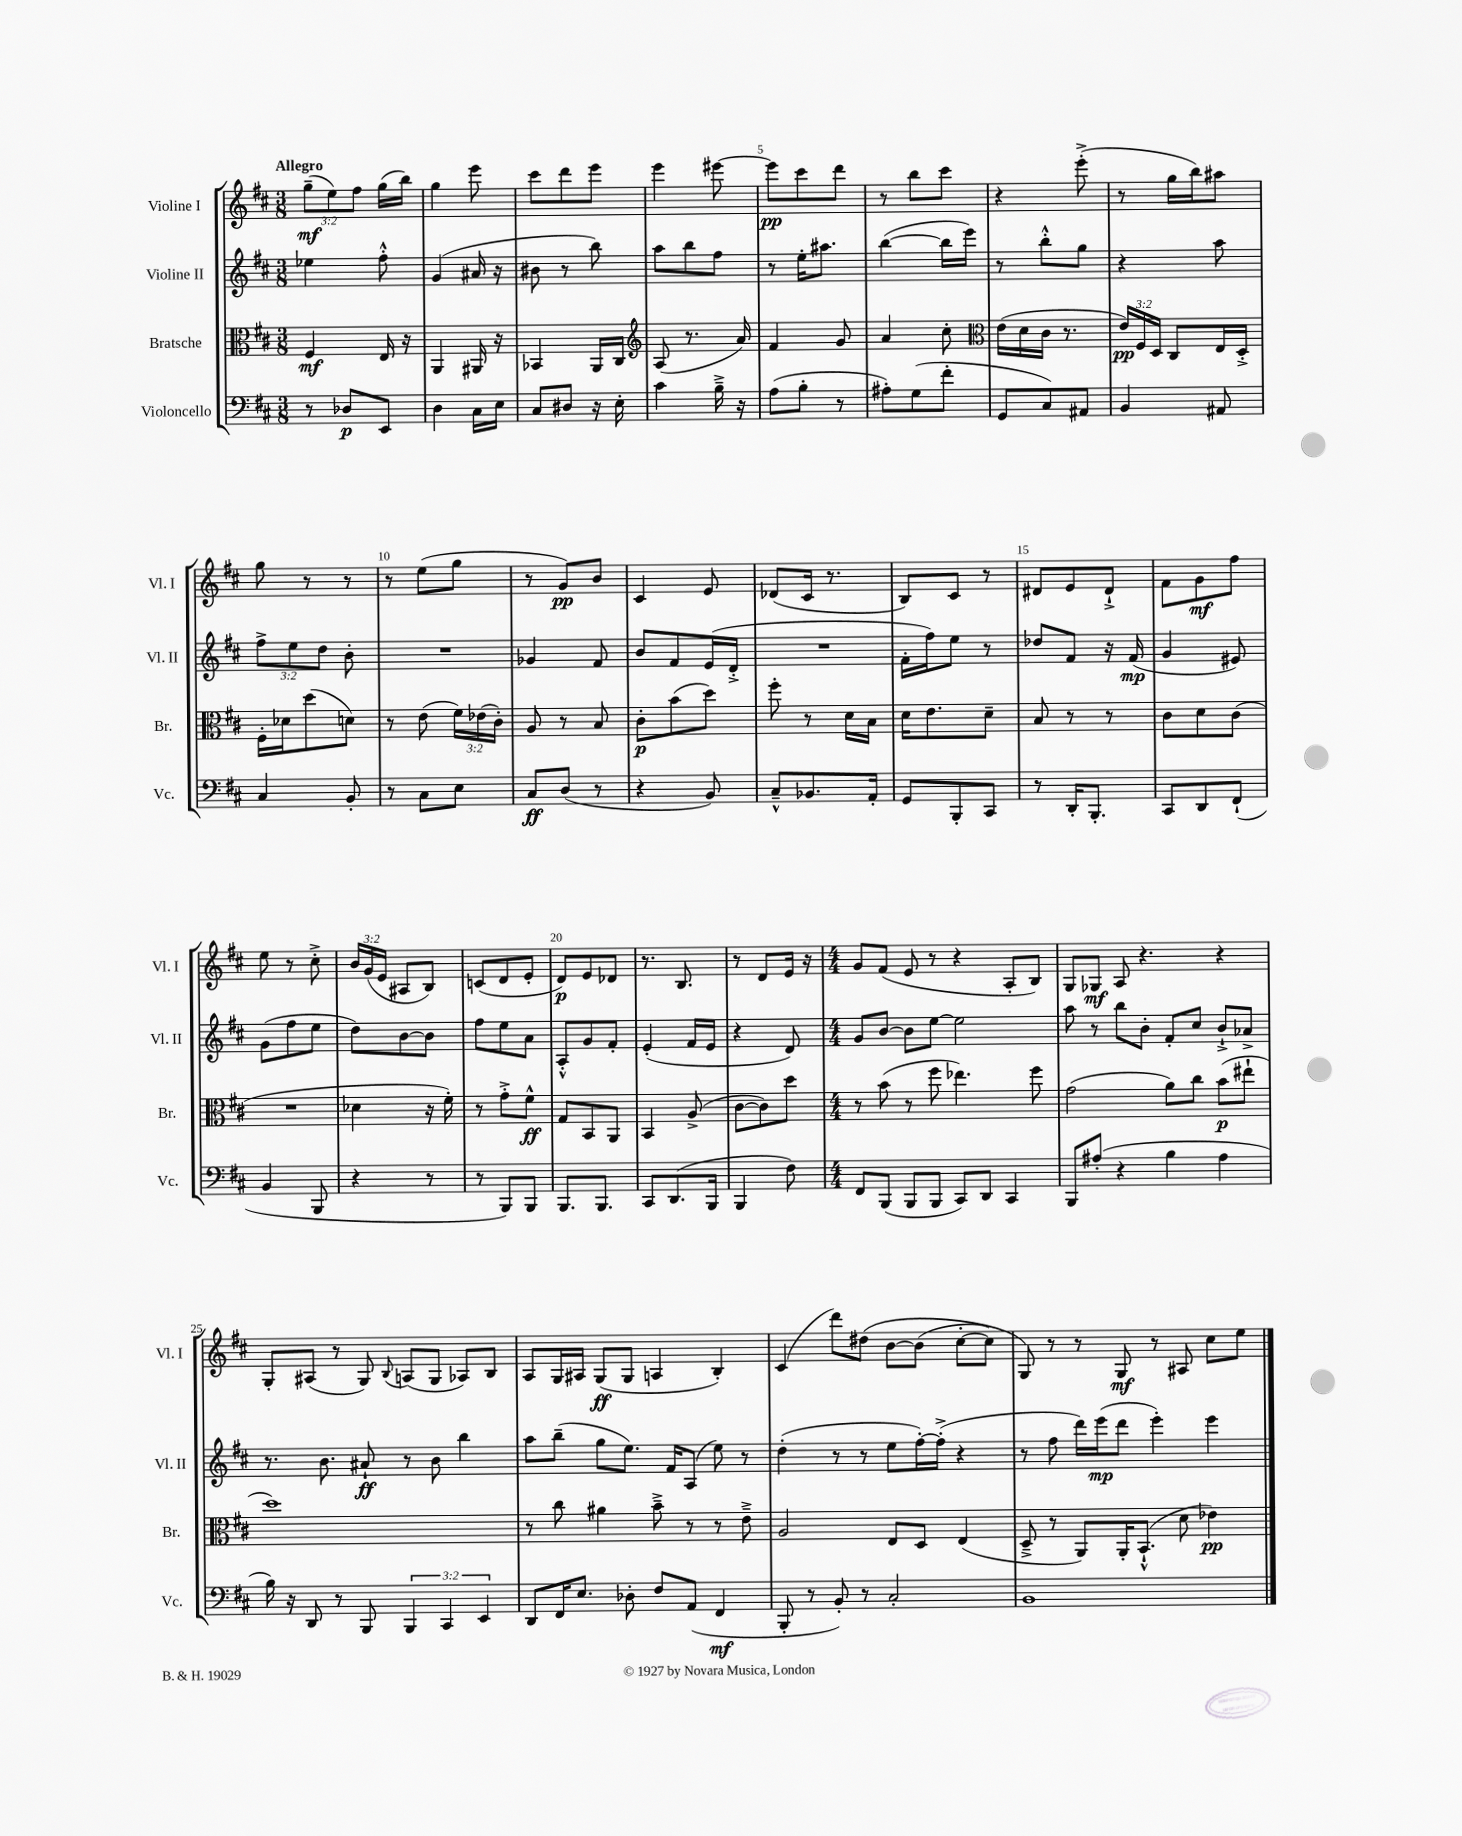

**kern	**dynam	**kern	**dynam	**kern	**dynam	**kern	**dynam
*part4	*part4	*part3	*part3	*part2	*part2	*part1	*part1
*staff4	*staff4	*staff3	*staff3	*staff2	*staff2	*staff1	*staff1
*I"Violoncello	*	*I"Bratsche	*	*I"Violine II	*	*I"Violine I	*
*I'Vc.	*	*I'Br.	*	*I'Vl. II	*	*I'Vl. I	*
*clefF4	*	*clefC3	*	*clefG2	*	*clefG2	*
*k[f#c#]	*	*k[f#c#]	*	*k[f#c#]	*	*k[f#c#]	*
*M3/8	*	*M3/8	*	*M3/8	*	*M3/8	*
=1	=1	=1	=1	=1	=1	=1	=1
!	!	!	!	!	!	!LO:TX:a:B:t=Allegro	!
8r	.	4F#/	mf	4ee-X\	.	(12gg~\L	mf
.	.	.	.	.	.	12ee\)	.
8D-X/L	p	.	.	.	.	.	.
.	.	.	.	.	.	12ff#\J	.
8EE/J	.	16E/	.	8ff#'^^\	.	(16gg\LL	.
.	.	16r	.	.	.	16bb\JJ)	.
=2	=2	=2	=2	=2	=2	=2	=2
4D\	.	4AA/	.	(4g/	.	4gg\	.
16C#\LL	.	16AA#X/	.	16a#X/	.	8eee\	.
16E\JJ	.	16r	.	16r	.	.	.
=3	=3	=3	=3	=3	=3	=3	=3
8C#/L	.	4BB-X/	.	8b#X\	.	8ccc#\L	.
8D#X/J	.	.	.	8r	.	8ddd\	.
16r	.	16AA/LL	.	8bb\)	.	8eee\J	.
16E'\	.	16C#/JJ	.	.	.	.	.
=4	=4	=4	=4	=4	=4	=4	=4
*	*	*clefG2	*	*	*	*	*
4c#\	.	(8A/	.	8aa\L	.	4eee\	.
.	.	8.r	.	8bb\	.	.	.
16B~^\	.	.	.	8ff#\J	.	[8eee#X\	.
16r	.	16a/)	.	.	.	.	.
=5	=5	=5	=5	=5	=5	=5	=5
(8A\L	.	4f#/	.	8r	.	8eee#\L]	pp
8B'\J	.	.	.	16ee'\KL	.	8ccc#\	.
.	.	.	.	8.aa#X\J	.	.	.
8r	.	8g/	.	.	.	8ddd\J	.
=6	=6	=6	=6	=6	=6	=6	=6
8A#X'\L)	.	4a/	.	([4bb\	.	8r	.
(8G\	.	.	.	.	.	8bb\L	.
8f#'\J	.	8cc#'\	.	16bb\LL]	.	8ccc#\J	.
.	.	.	.	16eee\JJ)	.	.	.
=7	=7	=7	=7	=7	=7	=7	=7
*	*	*clefC3	*	*	*	*	*
8GG/L	.	(16e\LL	.	8r	.	4r	.
.	.	16d\	.	.	.	.	.
8C#/)	.	16c#\JJ	.	8bb'^^\L	.	.	.
.	.	8.r	.	.	.	.	.
8AA#X/J	.	.	.	8gg\J	.	(8eee'^\	.
=8	=8	=8	=8	=8	=8	=8	=8
4BB/	.	24e/LL)	pp	4r	.	8r	.
.	.	24F#/	.	.	.	.	.
.	.	24D/JJ	.	.	.	.	.
.	.	8C#/L	.	.	.	16gg\LL	.
.	.	.	.	.	.	16bb\J)	.
8AA#X/	.	16E/L	.	8aa\	.	8aa#X\J	.
.	.	16D'^/JJ	.	.	.	.	.
!!LO:LB:g=z
=9	=9	=9	=9	=9	=9	=9	=9
4C#/	.	16F#'\LL	.	12ff#^\L	.	8gg\	.
.	.	16d-X\J	.	.	.	.	.
.	.	.	.	12ee\	.	.	.
.	.	(8dd\	.	.	.	8r	.
.	.	.	.	12dd\J	.	.	.
8BB'/	.	8dn\J)	.	8b'\	.	8r	.
=10	=10	=10	=10	=10	=10	=10	=10
8r	.	8r	.	4.r	.	8r	.
8C#\L	.	(8e\	.	.	.	(8ee\L	.
8E\J	.	24f#\LL)	.	.	.	8gg\J	.
.	.	(24e-X\	.	.	.	.	.
.	.	24c#'\JJ)	.	.	.	.	.
=11	=11	=11	=11	=11	=11	=11	=11
8C#/L	ff	8A/	.	4g-X/	.	8r	.
(8D/J	.	8r	.	.	.	8g/L)	pp
8r	.	8B/	.	8f#/	.	8b/J	.
=12	=12	=12	=12	=12	=12	=12	=12
4r	.	8c#'\L	p	8b/L	.	4c#/	.
.	.	(8b\	.	8f#/	.	.	.
8BB/)	.	8dd\J)	.	(16e/L	.	8e/	.
.	.	.	.	16d'^/JJ	.	.	.
=13	=13	=13	=13	=13	=13	=13	=13
8C#~^^/L	.	8ff#'\	.	4.r	.	(8d-X/L	.
8.BB-X/	.	8r	.	.	.	16c#/Jk	.
.	.	.	.	.	.	8.r	.
.	.	16d\LL	.	.	.	.	.
16AA'/Jk	.	16B\JJ	.	.	.	.	.
=14	=14	=14	=14	=14	=14	=14	=14
8GG/L	.	16d\KL	.	16f#'\LL	.	8B/L)	.
.	.	8.e\	.	16ff#\J)	.	.	.
8BBB'/	.	.	.	8ee\J	.	8c#/J	.
8CC#/J	.	8d~\J	.	8r	.	8r	.
=15	=15	=15	=15	=15	=15	=15	=15
8r	.	8B/	.	8dd-X/L	.	8d#X/L	.
16DD'/KL	.	8r	.	8f#/J	.	8e/	.
8.BBB'/J	.	.	.	.	.	.	.
.	.	8r	.	16r	.	8d#`^/J	.
.	.	.	.	(16f#/	mp	.	.
=16	=16	=16	=16	=16	=16	=16	=16
8CC#/L	.	8c#\L	.	4g/	.	8f#\L	.
8DD/	.	8d\	.	.	.	8g\	mf
(8FF#`/J	.	(8c#\J	.	8e#X/)	.	8ff#\J	.
!!LO:LB:g=z
=17	=17	=17	=17	=17	=17	=17	=17
4BB/	.	4.r	.	(8g\L	.	8ee\	.
.	.	.	.	8ff#\	.	8r	.
8BBB/	.	.	.	8ee\J	.	8cc#'^\	.
=18	=18	=18	=18	=18	=18	=18	=18
4r	.	4d-X\	.	8dd\L)	.	24b/LL	.
.	.	.	.	.	.	(24g/	.
.	.	.	.	.	.	24e/JJ	.
.	.	.	.	[8b\	.	8A#X/L	.
8r	.	16r	.	8b\J]	.	8B/J)	.
.	.	16f#'\)	.	.	.	.	.
=19	=19	=19	=19	=19	=19	=19	=19
8r	.	8r	.	8ff#\L	.	(8cn/L	.
8BBB/L)	.	8g'^\L	.	8ee\	.	8d/	.
8BBB/J	.	8f#^^\J	ff	8a\J	.	8e'/J	.
=20	=20	=20	=20	=20	=20	=20	=20
8.BBB/L	.	8G/L	.	8A'^^/L	.	8d/L)	p
.	.	8BB/	.	8g/	.	8e/	.
8.BBB/J	.	.	.	.	.	.	.
.	.	8AA/J	.	8f#'/J	.	8d-X/J	.
=21	=21	=21	=21	=21	=21	=21	=21
8CC#/L	.	4BB/	.	(4e'/	.	8.r	.
(8.DD/	.	.	.	.	.	.	.
.	.	.	.	.	.	8.B/	.
.	.	(8A^/	.	16f#/LL	.	.	.
16BBB/Jk	.	.	.	16e/JJ	.	.	.
=22	=22	=22	=22	=22	=22	=22	=22
4BBB/	.	[8c#\L	.	4r	.	8r	.
.	.	8c#\])	.	.	.	8d/L	.
8F#\)	.	8dd\J	.	8d/)	.	16e/Jk	.
.	.	.	.	.	.	16r	.
=23	=23	=23	=23	=23	=23	=23	=23
*M4/4	*	*M4/4	*	*M4/4	*	*M4/4	*
8FF#/L	.	8r	.	8g/L	.	8g/L	.
(8BBB/J	.	(8b\	.	[8b/J	.	(8f#/J	.
8BBB/L	.	8r	.	8b\L]	.	8e/	.
8BBB/J	.	8ff#\	.	[8ee\J	.	8r	.
8CC#/L)	.	4.ee-X\)	.	2ee\]	.	4r	.
8DD/J	.	.	.	.	.	.	.
4CC#/	.	.	.	.	.	8A'/L	.
.	.	8ff#\	.	.	.	8B/J)	.
=24	=24	=24	=24	=24	=24	=24	=24
8BBB/L	.	(2g\	.	8aa\	.	8G/L	.
(8A#X'/J	.	.	.	8r	.	8G-X/J	mf
4r	.	.	.	8bb\L	.	8A/	.
.	.	.	.	8b'\J	.	4.r	.
4B\	.	8a\L)	.	8f#'/L	.	.	.
.	.	8cc#\J	.	8cc#/J	.	.	.
4A#\	.	(8b\L	p	8b`^/L	.	4r	.
.	.	8ee#X`\J	.	8a-X^/J	.	.	.
!!LO:LB:g=z
=25	=25	=25	=25	=25	=25	=25	=25
16B\)	.	1dd)	.	8.r	.	8G'/L	.
16r	.	.	.	.	.	.	.
8DD/	.	.	.	.	.	(8A#X/J	.
.	.	.	.	8.b\	.	.	.
8r	.	.	.	.	.	8r	.
8BBB/	.	.	.	8a#X`/	ff	8G/)	.
.	.	.	.	.	.	8qqB/	.
6BBB/	.	.	.	8r	.	(8An/L	.
.	.	.	.	8b\	.	8G/J	.
6CC#/	.	.	.	.	.	.	.
.	.	.	.	4bb\	.	8A-X/L)	.
6EE/	.	.	.	.	.	.	.
.	.	.	.	.	.	8B/J	.
=26	=26	=26	=26	=26	=26	=26	=26
8DD/L	.	8r	.	8aa\L	.	8A/L	.
16FF#/K	.	8cc#\	.	(8bb~\J	.	16G/L	.
8.E/J	.	.	.	.	.	16A#X/JJ	.
.	.	4a#X\	.	8gg\L	.	(8G/L	ff
8D-X'\	.	.	.	8.ee\J)	.	8G/J	.
8F#/L	.	8b~^\	.	.	.	4An/	.
.	.	.	.	16f#/KL	.	.	.
(8AA/J	.	8r	.	(8A/J	.	.	.
4FF#/	mf	8r	.	8ee\)	.	4B'/)	.
.	.	8e~^\	.	8r	.	.	.
=27	=27	=27	=27	=27	=27	=27	=27
8BBB'/	.	2A/	.	(4dd'\	.	(4c#/	.
8r	.	.	.	.	.	.	.
8BB'/)	.	.	.	8r	.	8ddd\L)	.
8r	.	.	.	8r	.	(8dd#X\J	.
2C#'/	.	8E/L	.	8ee\L	.	[8b\L	.
.	.	8D/J	.	[16ff#'\L)	.	(8b\J]	.
.	.	.	.	(16ff#'^\JJ]	.	.	.
.	.	(4E/	.	4r	.	[8cc#'\L	.
.	.	.	.	.	.	8cc#\J])	.
=28	=28	=28	=28	=28	=28	=28	=28
1BB	.	8D~^/	.	8r	.	8G/)	.
.	.	8r	.	8ff#\	.	8r	.
.	.	8AA/L)	.	16ddd\LL)	.	8r	.
.	.	.	.	(16eee\J	mp	.	.
.	.	16AA'/K	.	8ddd\J	.	8G/	mf
.	.	(8.BB`^^/J	.	.	.	.	.
.	.	.	.	4eee'\)	.	8r	.
.	.	8d\	.	.	.	8A#X/	.
.	.	4e-X\)	pp	4eee\	.	8cc#\L	.
.	.	.	.	.	.	8ee\J	.
==	==	==	==	==	==	==	==
*-	*-	*-	*-	*-	*-	*-	*-
